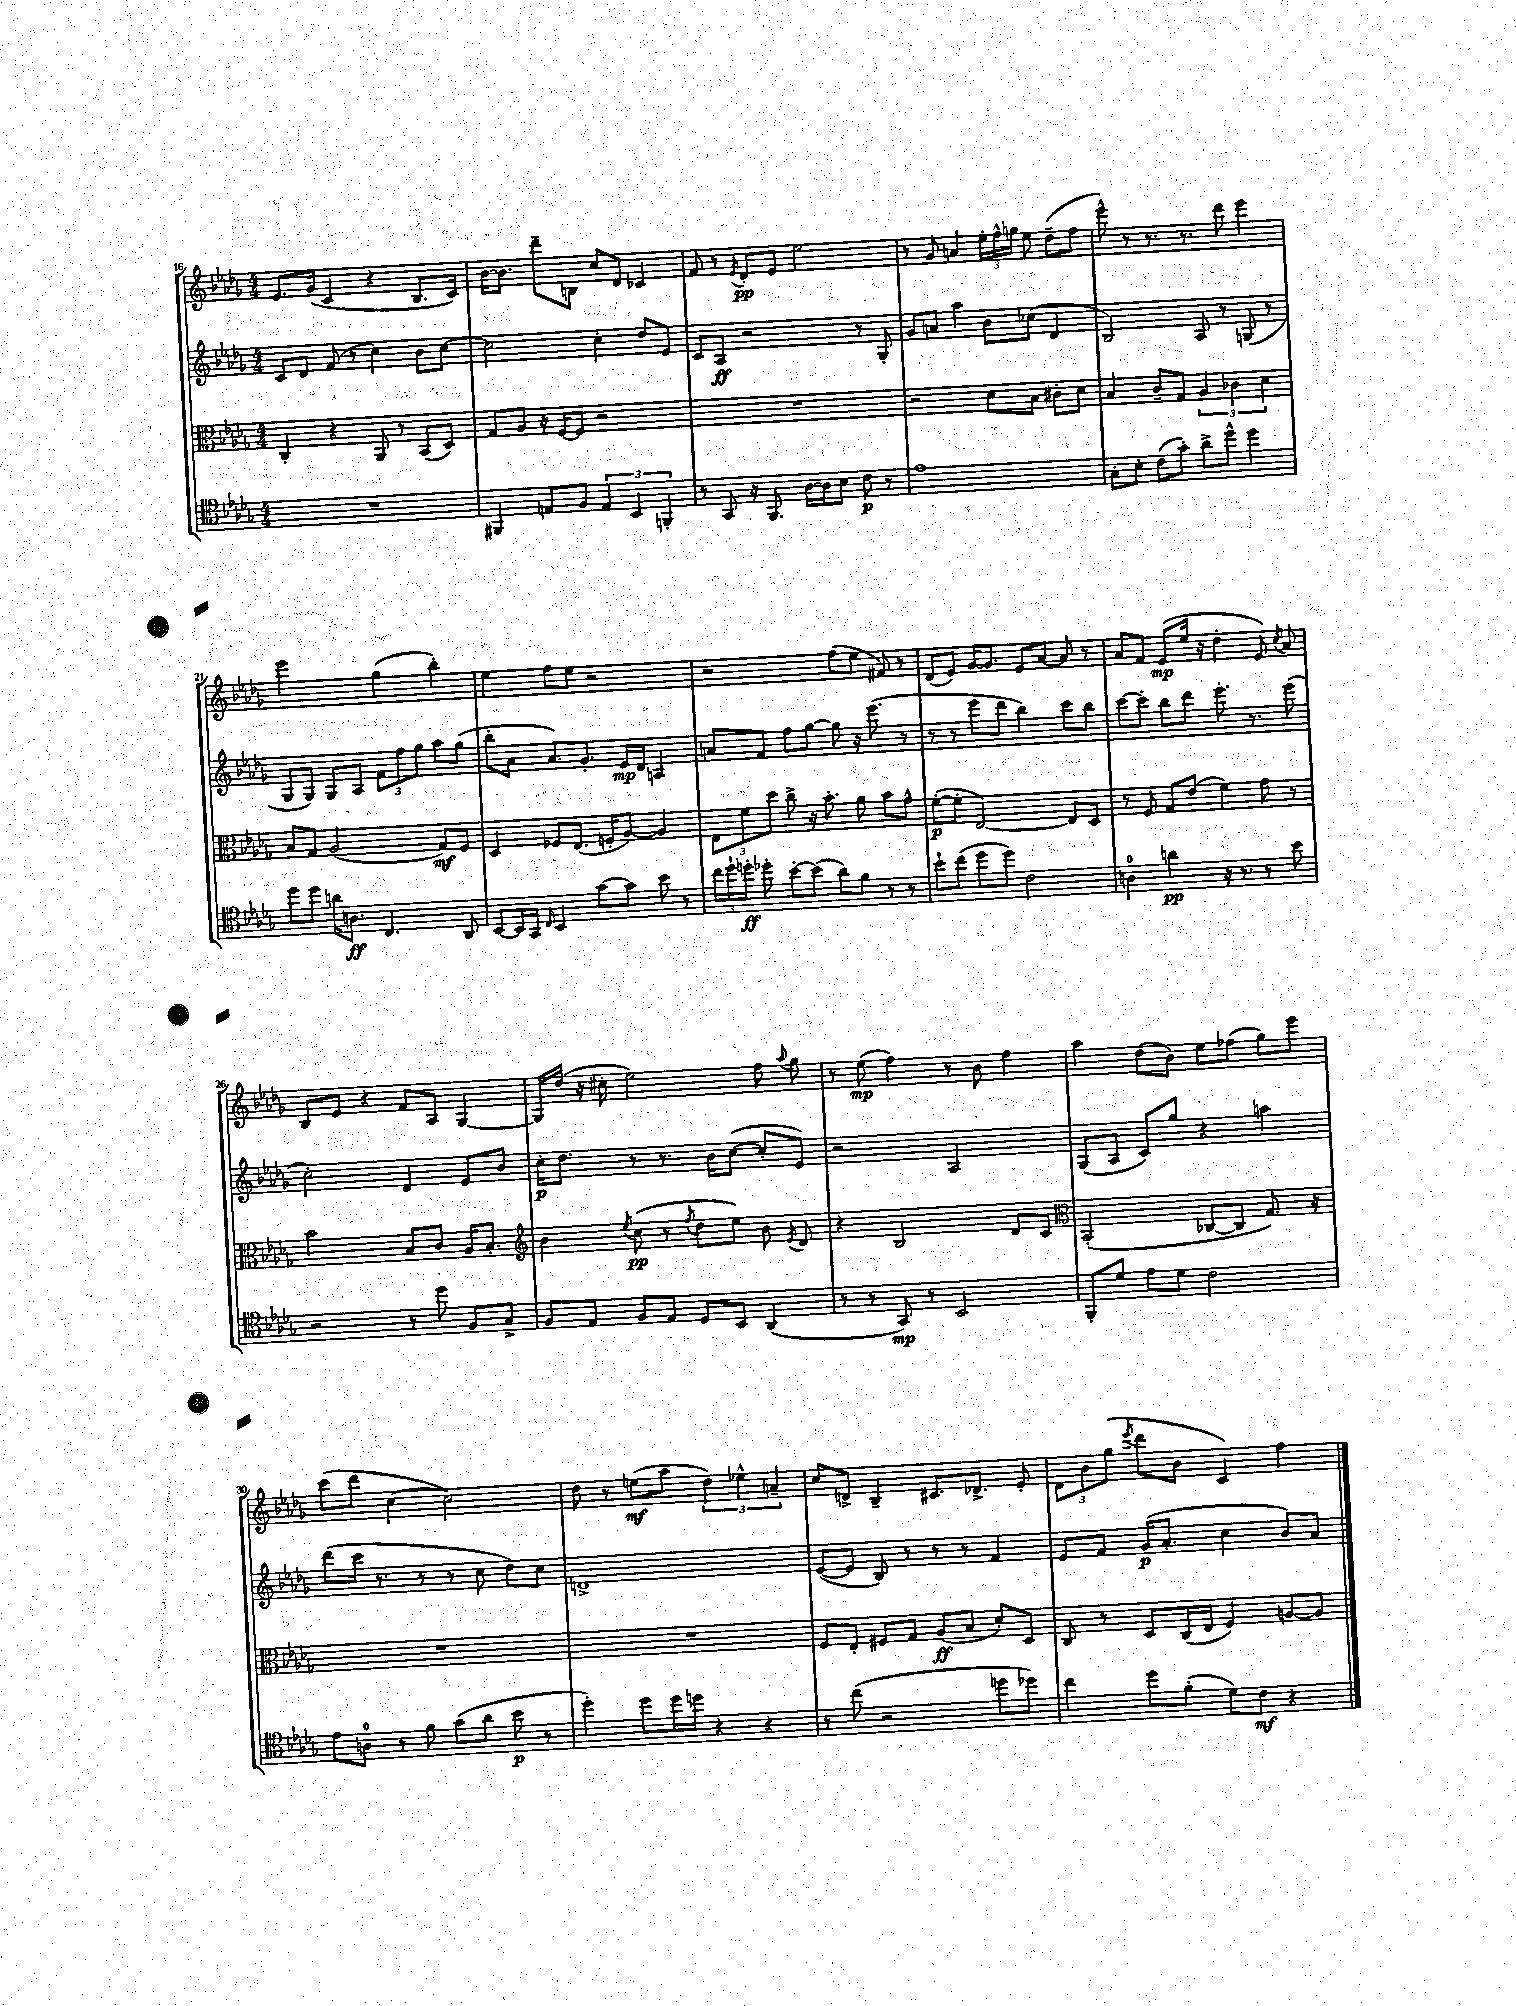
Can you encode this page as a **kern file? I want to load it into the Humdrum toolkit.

**kern	**dynam	**kern	**dynam	**kern	**dynam	**kern	**dynam
*part4	*part4	*part3	*part3	*part2	*part2	*part1	*part1
*staff4	*staff4	*staff3	*staff3	*staff2	*staff2	*staff1	*staff1
*clefC4	*	*clefC3	*	*clefG2	*	*clefG2	*
*k[b-e-a-d-g-]	*	*k[b-e-a-d-g-]	*	*k[b-e-a-d-g-]	*	*k[b-e-a-d-g-]	*
*M4/4	*	*M4/4	*	*M4/4	*	*M4/4	*
=16	=16	=16	=16	=16	=16	=16	=16
1r	.	4C'/	.	8c/L	.	8.e-/L	.
.	.	.	.	8d-/J	.	.	.
.	.	.	.	.	.	(16g-/Jk	.
.	.	4r	.	(8f/	.	4c/	.
.	.	.	.	8r	.	.	.
.	.	8AA-/	.	4cc\)	.	4r	.
.	.	8r	.	.	.	.	.
.	.	(8BB-/L	.	8b-\L	.	8.B-/L	.
.	.	8D-/J)	.	[8cc\J	.	.	.
.	.	.	.	.	.	16c/Jk)	.
=17	=17	=17	=17	=17	=17	=17	=17
4FF#X/	.	8G-/L	.	2cc\]	.	[16b-\KL	.
.	.	.	.	.	.	8.b-\J]	.
.	.	8A-/J	.	.	.	.	.
8En/L	.	16r	.	.	.	8ddd-~\L	.
.	.	[16F/KL	.	.	.	.	.
8F/J	.	8F/J]	.	.	.	8Bn\J	.
6E/	.	2r	.	4cc'\	.	8cc/L	.
.	.	.	.	.	.	8d-/J	.
6BB-/	.	.	.	.	.	.	.
.	.	.	.	8dd-/L	.	4c-X/	.
6FFn'/	.	.	.	.	.	.	.
.	.	.	.	8e-/J	.	.	.
=18	=18	=18	=18	=18	=18	=18	=18
8r	.	1r	.	8c/L	.	8f/	.
8GG-/	.	.	.	8A-/J	ff	8r	.
.	.	.	.	.	.	8qe-/	.
16r	.	.	.	2r	.	8d-'/L	pp
8.FF/	.	.	.	.	.	.	.
.	.	.	.	.	.	8e-/J	.
[16A-\LL	.	.	.	.	.	2ee-\	.
16A-\J]	.	.	.	.	.	.	.
8B-\J	.	.	.	.	.	.	.
8c\	p	.	.	8r	.	.	.
8r	.	.	.	8G-'/	.	.	.
=19	=19	=19	=19	=19	=19	=19	=19
1e-	.	2r	.	8g-/L	.	8r	.
.	.	.	.	8an/J	.	8g-/	.
.	.	.	.	4aa-\	.	4an/	.
.	.	8d-\L	.	8b-\L	.	24ee-'\LL	.
.	.	.	.	.	.	24ff^^\	.
.	.	.	.	.	.	24ggn\JJ	.
.	.	8B-\J	.	(8cc-X\J	.	8ee-\	.
.	.	8c#X'\L	.	4d-/	.	(8dd-~\L	.
.	.	8d-\J	.	.	.	8ff\J	.
=20	=20	=20	=20	=20	=20	=20	=20
8G-'\L	.	4B-/	.	2B-/)	.	8eee-^^\)	.
8B-'\J	.	.	.	.	.	8r	.
(8c\L	.	8c~/L	.	.	.	8.r	.
8g-'\J)	.	8G-/J	.	.	.	.	.
.	.	.	.	.	.	8.r	.
8a-^\L	.	6A-/	.	8A-/	.	.	.
8dd-^^\J	.	.	.	8r	.	8ddd-\	.
.	.	6c-X\	.	.	.	.	.
4dd-\	.	.	.	(8Gn/	.	4eee-\	.
.	.	6d-\	.	.	.	.	.
.	.	.	.	8r	.	.	.
!!LO:LB:g=z
=21	=21	=21	=21	=21	=21	=21	=21
8dd-\L	.	8B-/L	.	8G-/L	.	2eee-\	.
8dd-\J	.	8G-/J	.	8G-/J)	.	.	.
16an\KL	.	(2A-/	.	8G-/L	.	.	.
8.An\J	ff	.	.	.	.	.	.
.	.	.	.	8A-/J	.	.	.
4.C/	.	.	.	12f\L	.	(4gg-\	.
.	.	.	.	12ff\	.	.	.
.	.	.	.	12gg-\J	.	.	.
.	.	8G-/L)	mf	8aa-\L	.	4bb-'\)	.
8AA-/	.	8F/J	.	(8gg-\J	.	.	.
=22	=22	=22	=22	=22	=22	=22	=22
[8BB-/L	.	4D-/	.	8bb-'\L	.	4ee-\	.
16BB-/L]	.	.	.	8a-\J	.	.	.
16GG-/JJ	.	.	.	.	.	.	.
16qqC/	.	.	.	.	.	.	.
4BB-/	.	8F-X/L	.	8.a-/L)	.	8ff\L	.
.	.	(8.E-/J	.	.	.	8ee-\J	.
.	.	.	.	8.g-'/J	.	.	.
[8g-\L	.	.	.	.	.	2r	.
.	.	16Fn'/KL	.	.	.	.	.
8g-\J]	.	[8A-/J)	.	16e-/LL	mp	.	.
.	.	.	.	16d-/JJ	.	.	.
8b-\	.	4A-/]	.	4An/	.	.	.
8r	.	.	.	.	.	.	.
=23	=23	=23	=23	=23	=23	=23	=23
24cc\LL	.	12E-\L	.	8an/L	.	2r	.
24dd-`\	.	.	.	.	.	.	.
24ddn'\JJ	ff	12f\	.	.	.	.	.
8dd-X'\	.	.	.	8f/J	.	.	.
.	.	12dd-\J	.	.	.	.	.
[8b-'\L	.	8cc^\	.	8ff\L	.	.	.
(8b-\J]	.	16r	.	[8gg-\J	.	.	.
.	.	8.b-'\	.	.	.	.	.
8a-\L)	.	.	.	8gg-\]	.	(8ff\L	.
8f\J	.	8a-\	.	16r	.	8ee-\J	.
.	.	.	.	(8.eee-\	.	.	.
8r	.	8b-\L	.	.	.	8f#X/)	.
8r	.	8g-^^\J	.	8r	.	8r	.
=24	=24	=24	=24	=24	=24	=24	=24
8b-`\L	.	([8f'\L	p	8r	.	(8d-/L	.
(8cc\J	.	8f'\J]	.	8r	.	8e-/J)	.
8dd-\L	.	[2E-/)	.	8eee-\L	.	[16g-/KL	.
.	.	.	.	.	.	8.g-/J]	.
8dd-\J)	.	.	.	8ddd-\J	.	.	.
2c\	.	.	.	4bb-\)	.	8e-/L	.
.	.	.	.	.	.	[8a-/J	.
.	.	8E-/L]	.	8ccc\L	.	8a-/]	.
.	.	8D-/J	.	8bb-\J	.	8r	.
=25	=25	=25	=25	=25	=25	=25	=25
4An\	.	8r	.	[8ccc\L	.	8a-/L	.
.	.	8F/	.	8ccc'\J]	.	8f/J	.
4an\	pp	8G-/L	.	8bb-\L	.	(8e-/L	mp
.	.	(8e-/J	.	8ddd-\J	.	16ee-/Jk	.
.	.	.	.	.	.	16r	.
16r	.	4f\)	.	8.eee-'\	.	4dd-'\	.
8.r	.	.	.	.	.	.	.
.	.	.	.	8.r	.	.	.
8r	.	8g-\	.	.	.	8e-/)	.
.	.	.	.	.	.	8qcc/	.
8b-\	.	8r	.	(8eee-\	.	8a-/	.
!!LO:LB:g=z
=26	=26	=26	=26	=26	=26	=26	=26
2r	.	2b-\	.	2cc'\)	.	8B-/L	.
.	.	.	.	.	.	8e-/J	.
.	.	.	.	.	.	4r	.
8r	.	8B-/L	.	4d-/	.	8f/L	.
8dd-\	.	8c/J	.	.	.	8A-/J	.
8F/L	.	16A-/KL	.	8e-/L	.	[4G-/	.
.	.	8.B-'/J	.	.	.	.	.
8G-^/J	.	.	.	8b-/J	.	.	.
=27	=27	=27	=27	=27	=27	=27	=27
*	*	*clefG2	*	*	*	*	*
8F/L	.	4b-\	.	16cc'\KL	p	16G-/LL]	.
.	.	.	.	8.dd-\J	.	(16dd-/JJ	.
8E-/J	.	.	.	.	.	16r	.
.	.	.	.	.	.	16cc#X'\	.
.	.	8qee-/	.	.	.	.	.
8F/L	.	(8cc\	pp	8r	.	2ee-\)	.
8E-/J	.	8r	.	8.r	.	.	.
.	.	8qff/	.	.	.	.	.
8D-/L	.	8dd-\L	.	.	.	.	.
.	.	.	.	16b-\KL	.	.	.
8BB-/J	.	8ee-\J)	.	([8cc\J	.	.	.
(4AA-/	.	8b-\	.	8cc'/L]	.	8ff\	.
.	.	8qe-/	.	.	.	8qqaa-/	.
.	.	8d-/	.	8e-/J)	.	8gg-\	.
=28	=28	=28	=28	=28	=28	=28	=28
8r	.	4r	.	2r	.	8r	.
8r	.	.	.	.	.	(8ee-\	mp
8GG-/)	mp	2B-/	.	.	.	4ff\)	.
8r	.	.	.	.	.	.	.
2BB-/	.	.	.	2A-/	.	8r	.
.	.	.	.	.	.	8b-\	.
.	.	8d-/L	.	.	.	4ff\	.
.	.	8c/J	.	.	.	.	.
=29	=29	=29	=29	=29	=29	=29	=29
*	*	*clefC3	*	*	*	*	*
8FF'/L	.	(2BB-'/	.	(8G-/L	.	4aa-\	.
8d-/J	.	.	.	8A-/J	.	.	.
8e-\L	.	.	.	8c/L)	.	(8dd-\L	.
8d-\J	.	.	.	8gg-/J	.	8b-\J)	.
2c\	.	[8C-X/L	.	4r	.	8ee-\L	.
.	.	8C-/J]	.	.	.	(8ff-X\J	.
.	.	8.G-/)	.	4aan\	.	8gg-\L)	.
.	.	.	.	.	.	8eee-\J	.
.	.	16r	.	.	.	.	.
!!LO:LB:g=z
=30	=30	=30	=30	=30	=30	=30	=30
8e-\L	.	1r	.	(8ddd-\L	.	(8ccc\L	.
8An\J	.	.	.	16ccc\Jk	.	8ddd-\J	.
.	.	.	.	8.r	.	.	.
8r	.	.	.	.	.	[4cc\	.
8f\	.	.	.	8r	.	.	.
(8g-\L	.	.	.	8r	.	2cc\])	.
8a-\J	.	.	.	8cc\	.	.	.
8b-\	p	.	.	8dd-\L)	.	.	.
8r	.	.	.	8cc\J	.	.	.
=31	=31	=31	=31	=31	=31	=31	=31
4dd-'\)	.	1r	.	1dn^	.	8dd-\	.
.	.	.	.	.	.	8r	.
8dd-\L	.	.	.	.	.	(8een\L	mf
16dd-\L	.	.	.	.	.	8aa-\J	.
16ddn\JJ	.	.	.	.	.	.	.
4r	.	.	.	.	.	6dd-\)	.
.	.	.	.	.	.	6ee-X^^\	.
4r	.	.	.	.	.	.	.
.	.	.	.	.	.	6an~/	.
=32	=32	=32	=32	=32	=32	=32	=32
8r	.	8F/L	.	([8e-/L	.	8cc/L	.
(8cc\	.	8E-'/J	.	8e-/J]	.	8dn^/J	.
2r	.	8F#X/L	.	8B-/)	.	4B-~/	.
.	.	8G-/J	.	8r	.	.	.
.	.	(8A-/L	ff	8r	.	8.c#X/L	.
.	.	8B-/J	.	8r	.	.	.
.	.	.	.	.	.	8.d-X^/J	.
8ddn\L	.	8d-'/L)	.	4f/	.	.	.
8dd-X\J)	.	8D-/J	.	.	.	8e-'/	.
=33	=33	=33	=33	=33	=33	=33	=33
4cc\	.	8C/	.	8e-/L	.	12d-\L	.
.	.	.	.	.	.	12b-\	.
.	.	8r	.	8f/J	.	.	.
.	.	.	.	.	.	(12gg-\J	.
.	.	.	.	.	.	8qeee-/	.
8dd-\L	.	8D-/L	.	(16g-/KL	p	8ddd-\L	.
.	.	.	.	8.a-'/J	.	.	.
(8f'\J	.	(16C/L	.	.	.	8b-\J	.
.	.	16E-/JJ	.	.	.	.	.
8d-\L)	.	4F/)	.	4cc\	.	4c/)	.
8c\J	mf	.	.	.	.	.	.
4r	.	[8An/L	.	8b-/L)	.	4ff\	.
.	.	8A/J]	.	8a-/J	.	.	.
==	==	==	==	==	==	==	==
*-	*-	*-	*-	*-	*-	*-	*-
